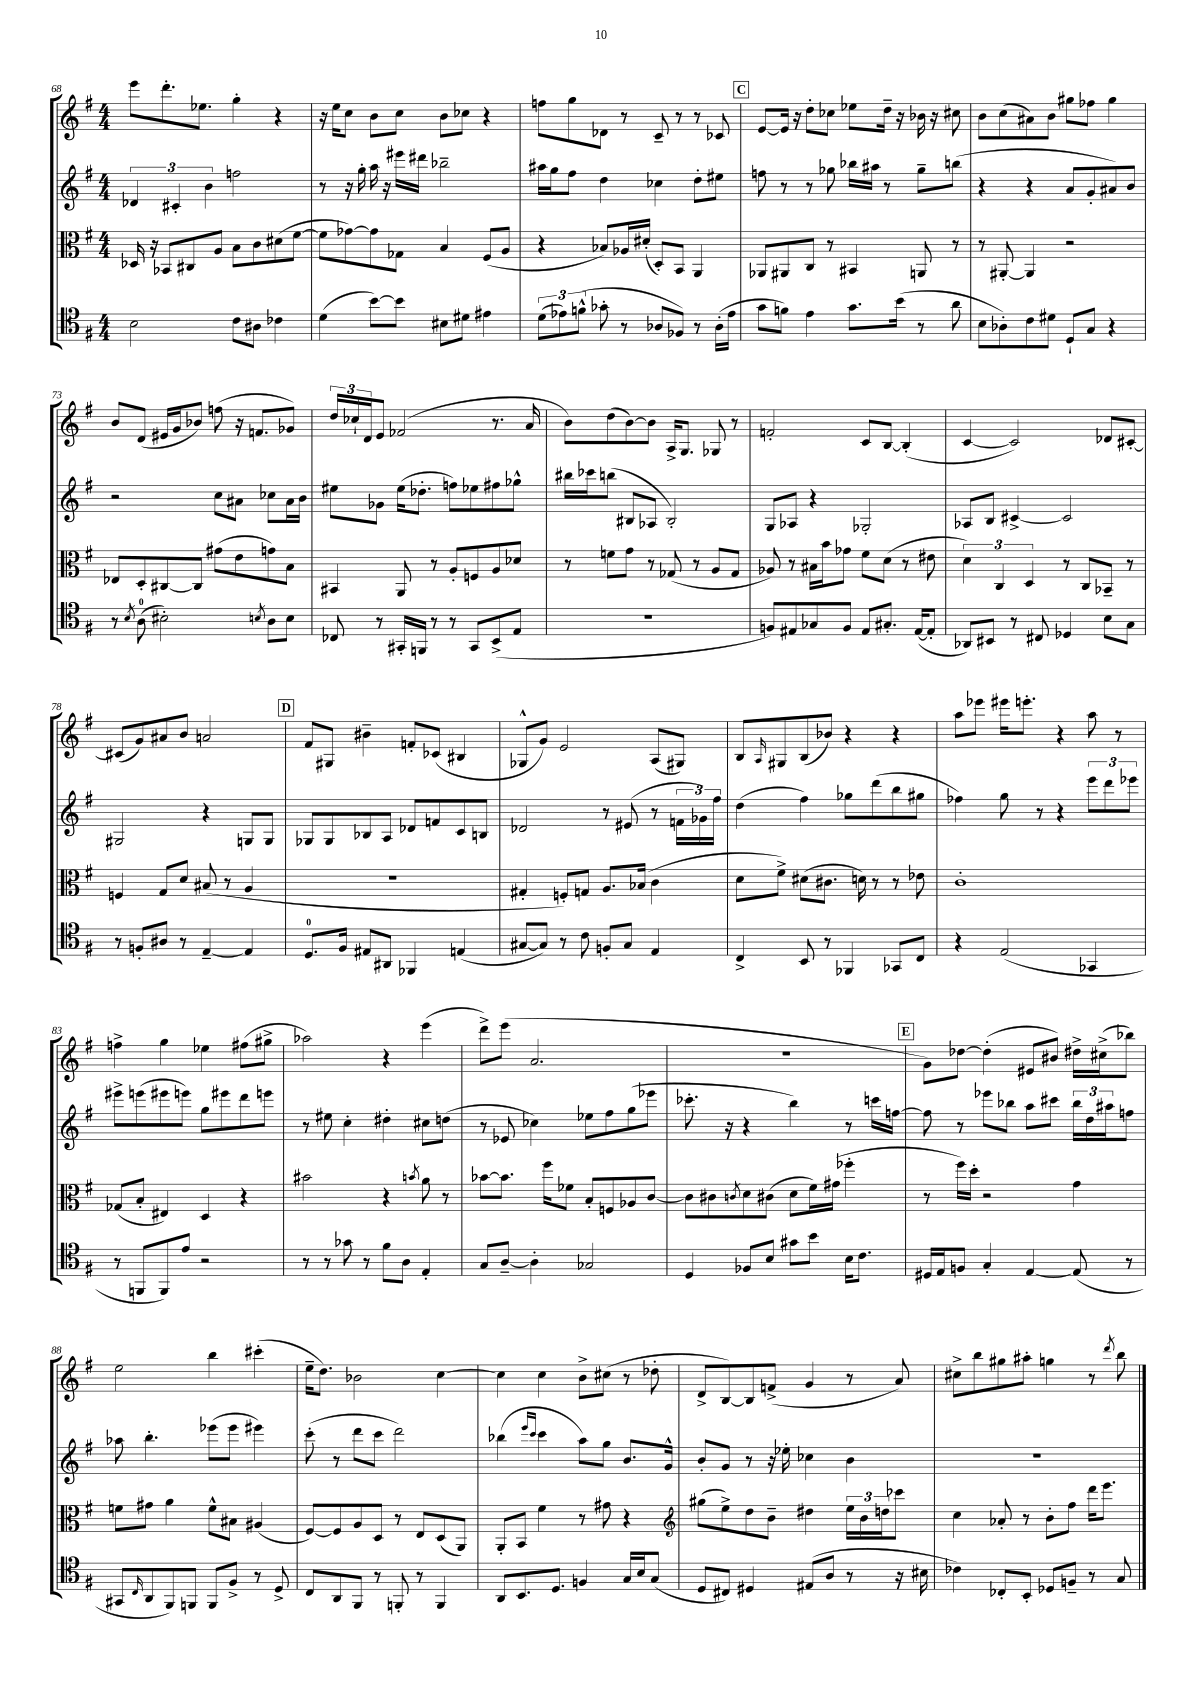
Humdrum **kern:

**kern	**kern	**kern	**kern
*staff4	*staff3	*staff2	*staff1
*clefC4	*clefC3	*clefG2	*clefG2
*k[f#]	*k[f#]	*k[f#]	*k[f#]
*M4/4	*M4/4	*M4/4	*M4/4
2B\	16D-/	6d-/	8eee\L
.	16r	.	.
.	8BB-/L	.	8.ddd'\
.	.	6c#'/	.
.	8C#/	.	.
.	.	.	8.ee-\J
.	.	6b\	.
.	8A/J	.	.
8c\L	8B\L	2ff\	4gg'\
8A#\J	8c\	.	.
4c-\	(8d#\	.	4r
.	[8f#\J	.	.
=	=	=	=
(4d\	8f#\]L	8r	16r
.	.	.	16ee\LK
.	[8g-\)	16r	8cc\J
.	.	16gg'\	.
[8b\L)	8g-\]	16aa\	8b\L
.	.	16r	.
8b\]J	8G-\J	16eee#\LL	8cc\J
.	.	16ddd#\JJ	.
8B#\L	4B/	2bb-~\	8b\L
8d#\J	.	.	8cc-\J
4e#\	(8F#/L	.	4r
.	8A/J	.	.
=	=	=	=
(12d\L	4r	16aa#\LL	8ff\L
.	.	16gg\J	.
12e-\)	.	.	.
.	.	8ff#\J	8gg\
(12f^^\J	.	.	.
8g-'\	8B-/L)	4dd\	8d-\J
8r	16A-/L	.	8r
.	(16d#'/JJ	.	.
8A-/L	8D'/L)	4cc-\	8c~/
8F-/J)	8BB/J	.	8r
8r	4AA/	8dd'\L	8r
(16A-'\LL	.	8ee#\J	8c-/
16e-\JJ	.	.	.
=	=	=	=
8g\L	8AA-/L	8ff\	[8e/L
8f\J)	8AA#/	8r	16e/]Jk
.	.	.	16r
4e\	8C/J	8r	8dd'\L
.	8r	8gg-\	8cc-\J
8.g\L	4BB#/	16bb-\LL	8ee-\L
.	.	16aa#\JJ	.
.	.	8r	16dd~\Jk
(16b\Jk	.	.	16r
8r	8AA/	8gg-~\L	16b-\
.	.	.	16r
8a\	8r	(8bb\J	8cc#\
=	=	=	=
8B\L	8r	4r	8b\L
8A-'\)	[8AA#'/	.	(8cc\
8c\	4AA#/]	4r	8a#\)
8d#\J	.	.	8b\J
8D`/L	2r	8a/L	8gg#\L
8G/J	.	8g'/	8ff-\J
4r	.	8a#/)	4gg#\
.	.	8b/J	.
=	=	=	=
8r	8E-/L	2r	8b/L
8qB/	.	.	.
(8A\	8D'/	.	(8d/J
2B#'\)	[8C#/	.	16e#/LL
.	.	.	16g/J
.	8C#/]J	.	8b-/J)
.	(8g#\L	8cc\L	(8ff\
.	8e\	8a#\J	16r
.	.	.	8.f/L
8qB/	.	.	.
8A\L	8g\)	8cc-\L	.
8B\J	8B\J	16a#\L	8g-/J)
.	.	16b\JJ	.
=	=	=	=
8C-/	4BB#/	8ee#\L	24dd/LL
.	.	.	24cc-`/
.	.	.	24d/J
8r	.	8g-\J	8e/J
16GG#'/LL	8AA/	(16ee#\LK	(2f-/
16FF/JJ	.	8.dd-'\J	.
8r	8r	.	.
8r	8A'/L	8ff\L)	.
8GG#/L	8F/	8ee-\	.
(8BB^/	8A/	8ff#\	8.r
8E/J	8d-/J	8gg-^^\J	.
.	.	.	16a/
=	=	=	=
1r	8r	16bb#\LL	8b\L)
.	.	16ccc-\J	.
.	8f\L	(8bb\J	(8dd\
.	8g\J	8B#/L	[8b\)
.	8r	8A-/J	8b\]J
.	(8G-/	2B#'/)	16A^/LK
.	.	.	8.G/J
.	8r	.	.
.	8A/L	.	8G-/
.	8G-/J	.	8r
=	=	=	=
8F/L)	8A-/)	8G/L	2f'/
8E#/	8r	8A-/J	.
8G-/	16B#\LL	4r	.
.	16b\J	.	.
8F/J	8g-\J	.	.
8E#/L	8f#\L	2G-'/	8c/L
8.G#'/J	(8d\J	.	[8B/J
.	8r	.	(4B'/]
([16E#/LK	.	.	.
8E#'/]J	8e#\	.	.
=	=	=	=
8AA-/L)	6d\)	8A-/L	[4c/
8BB#/J	.	8B/J	.
.	6C/	.	.
8r	.	[4c#^/	2c/])
.	6D/	.	.
8C#/	.	.	.
4D-/	8r	2c#/]	.
.	8C/L	.	.
8B\L	8BB-~/J	.	8d-/L
8G\J	8r	.	[8c#'/J
=	=	=	=
8r	4F/	2G#/	(8c#/]L
8F'/L	.	.	8g/)
8A#/J	8G/L	.	8a#/
8r	8d/J	.	8b/J
[4E~/	(8B#/	4r	2a/
.	8r	.	.
4E/]	4A/	8G/L	.
.	.	8G/J	.
=	=	=	=
8.D/L	1r	8G-/L	8f#/L
.	.	8G-/	8G#/J
16F#/Jk	.	.	.
8E#/L	.	8B-/	4b#~\
8AA#/J	.	8A/J	.
4FF-/	.	8d-/L	8f'/L
.	.	8f/	(8c-/J
(4E/	.	8c/	4B#/
.	.	8B/J	.
=	=	=	=
[8G#/L	4G#'/	2d-/	8G-^^/L
8G#/]J)	.	.	8g/J)
8r	8F'/L)	.	2e/
8c\	8G/J	.	.
8F'/L	8.A/L	8r	.
8G#/J	.	(8e#/	.
.	(16B-/Jk	.	.
4E/	4c\	8r	(8A/L
.	.	24f\LL	8G#/J)
.	.	24g-\)	.
.	.	24ff#\JJ	.
=	=	=	=
4C^/	8d\L	(4dd\	8B/L
.	.	.	16qqA/
.	8f#^\J)	.	8G#/
8BB/	(8d#\L	4ff#\)	(8B/
8r	8.c#\J	.	8b-/J)
4FF-/	.	8gg-\L	4r
.	16d\)	.	.
.	8r	(8ddd\	.
8GG-/L	8r	8bb\	4r
8C/J	8e-\	8gg#\J	.
=	=	=	=
4r	1c'	4ff-\)	8aa\L
.	.	.	8eee-\J
(2E/	.	8gg\	16eee#\LK
.	.	.	8.eee'\J
.	.	8r	.
.	.	4r	4r
4GG-/	.	12eee\L	8aa\
.	.	12ddd\	.
.	.	.	8r
.	.	12eee-\J	.
=	=	=	=
8r	(8G-/L	8eee#^\L	4ff^\
8FF/L	8B'/J	(8eee\	.
8FF/)	4E#/)	8eee#\	4gg\
8e/J	.	8eee\J)	.
2r	4D/	8gg\L	4ee-\
.	.	8eee#\	.
.	4r	8ddd\	(8ff#\L
.	.	8eee\J	8gg#^\J
=	=	=	=
8r	2b#\	8r	2aa-\)
8r	.	8ee#\	.
8g-\	.	4cc'\	.
8r	.	.	.
8f#\L	4r	4dd#'\	4r
8A\J	.	.	.
.	8qb/	.	.
4E'/	8a\	8cc#\L	(4eee\
.	8r	(8dd\J	.
=	=	=	=
8G/L	[8b-\L	8r	8ddd^\L)
[8A~/J	8.b-\]J	8e-/	(8eee\J
4A'\]	.	4cc-\)	2.a/
.	16ff#\LK	.	.
.	8f-\J	.	.
2G-/	8B'/L	8ee-\L	.
.	8F/	8ff#\	.
.	8A-/	(8gg\	.
.	[8c/J	8eee-\J	.
=	=	=	=
4D/	8c\]L	8.ccc-'\	1r
.	8c#\	.	.
.	.	16r	.
.	8qc/	.	.
8F-/L	8d\	4r	.
8B/J	(8c#\J	.	.
8g#\L	8d\L	4bb\)	.
8b\J	16f#\L)	.	.
.	(16g#\JJ	.	.
16B\LK	4ff-'\	8r	.
8.c\J	.	.	.
.	.	16ccc\LL	.
.	.	[16ff\JJ	.
=	=	=	=
16D#/LL	8r	8ff\]	8g\L)
16E/J	.	.	.
8F/J	16ff#\LL)	8r	[8dd-\J
.	16dd'\JJ	.	.
4G'/	2r	8eee-\L	(4dd-'\]
.	.	8bb-\J	.
[4E/	.	8aa\L	8e#/L
.	.	8ccc#\J	8b#/J)
(8E/]	4g\	24bb-\LL	16dd#^\LL
.	.	24dd\	.
.	.	.	(16cc#^\J
.	.	24aa#\J	.
8r	.	8ff\J	8bb-\J)
=	=	=	=
8GG#/L	8f\L	8aa-\	2ee\
16qqC/	.	.	.
8AA/	8g#\J	4.bb'\	.
8FF#/)	4a\	.	.
8FF/J	.	.	.
8FF/L	8f^^\L	(8eee-\L	4bb\
8F#^/J	8B#\J	8eee-\J	.
8r	(4A#/	4eee#\)	(4ccc#'\
8D^/	.	.	.
=	=	=	=
8C/L	[8F#/L)	(8ccc'\	16ee~\LK
.	.	.	8.dd\J)
8AA/	8F#/]	8r	.
8FF#/J	8A/	8ddd\L	2b-\
8r	8D/J	8ccc\J	.
8FF'/	8r	2ddd\)	.
8r	8E/L	.	.
4FF/	(8D/	.	[4cc\
.	8AA/J)	.	.
=	=	=	=
8AA/L	8AA'/L	(4bb-\	4cc\]
8.BB/	8BB/J	.	.
.	.	16qqeee/LL	.
.	.	16qqccc/JJ	.
.	4f#\	4ccc\	4cc\
8.D/J	.	.	.
4F/	8r	8aa\L)	8b^\L
.	8g#\	8gg\J	(8cc#\J
16G/LL	4r	8.b/L	8r
16B/J	.	.	.
(8G/J	.	.	8dd-'\
.	.	16g^^/Jk	.
=	=	=	=
*	*clefG2	*	*
8D/L	(8gg#\L	8b'/L	8d^/L
8C#/J)	8ee^\)	8g/J	[8B/)
4D#/	8dd\	8r	8B/]
.	8b~\J	16r	(8f^/J
.	.	16ee-'\	.
(8E#/L	4dd#\	4cc-\	4g/
8A/J	.	.	.
8r	24ee\LL	4b\	8r
.	24b\	.	.
.	24dd\J	.	.
16r	8ccc-\J	.	8a/)
16B#\	.	.	.
=	=	=	=
4c-\)	4cc\	1r	8cc#^\L
.	.	.	8bb\
8C-'/L	8a-'/	.	8gg#\
8BB'/J	8r	.	8aa#'\J
8D-/L	8b'\L	.	4gg\
8F~/J	8ff#\J	.	.
8r	16ddd\LK	.	8r
.	8.eee\J	.	.
.	.	.	8qddd/
8G/	.	.	8bb\
==	==	==	==
*-	*-	*-	*-
